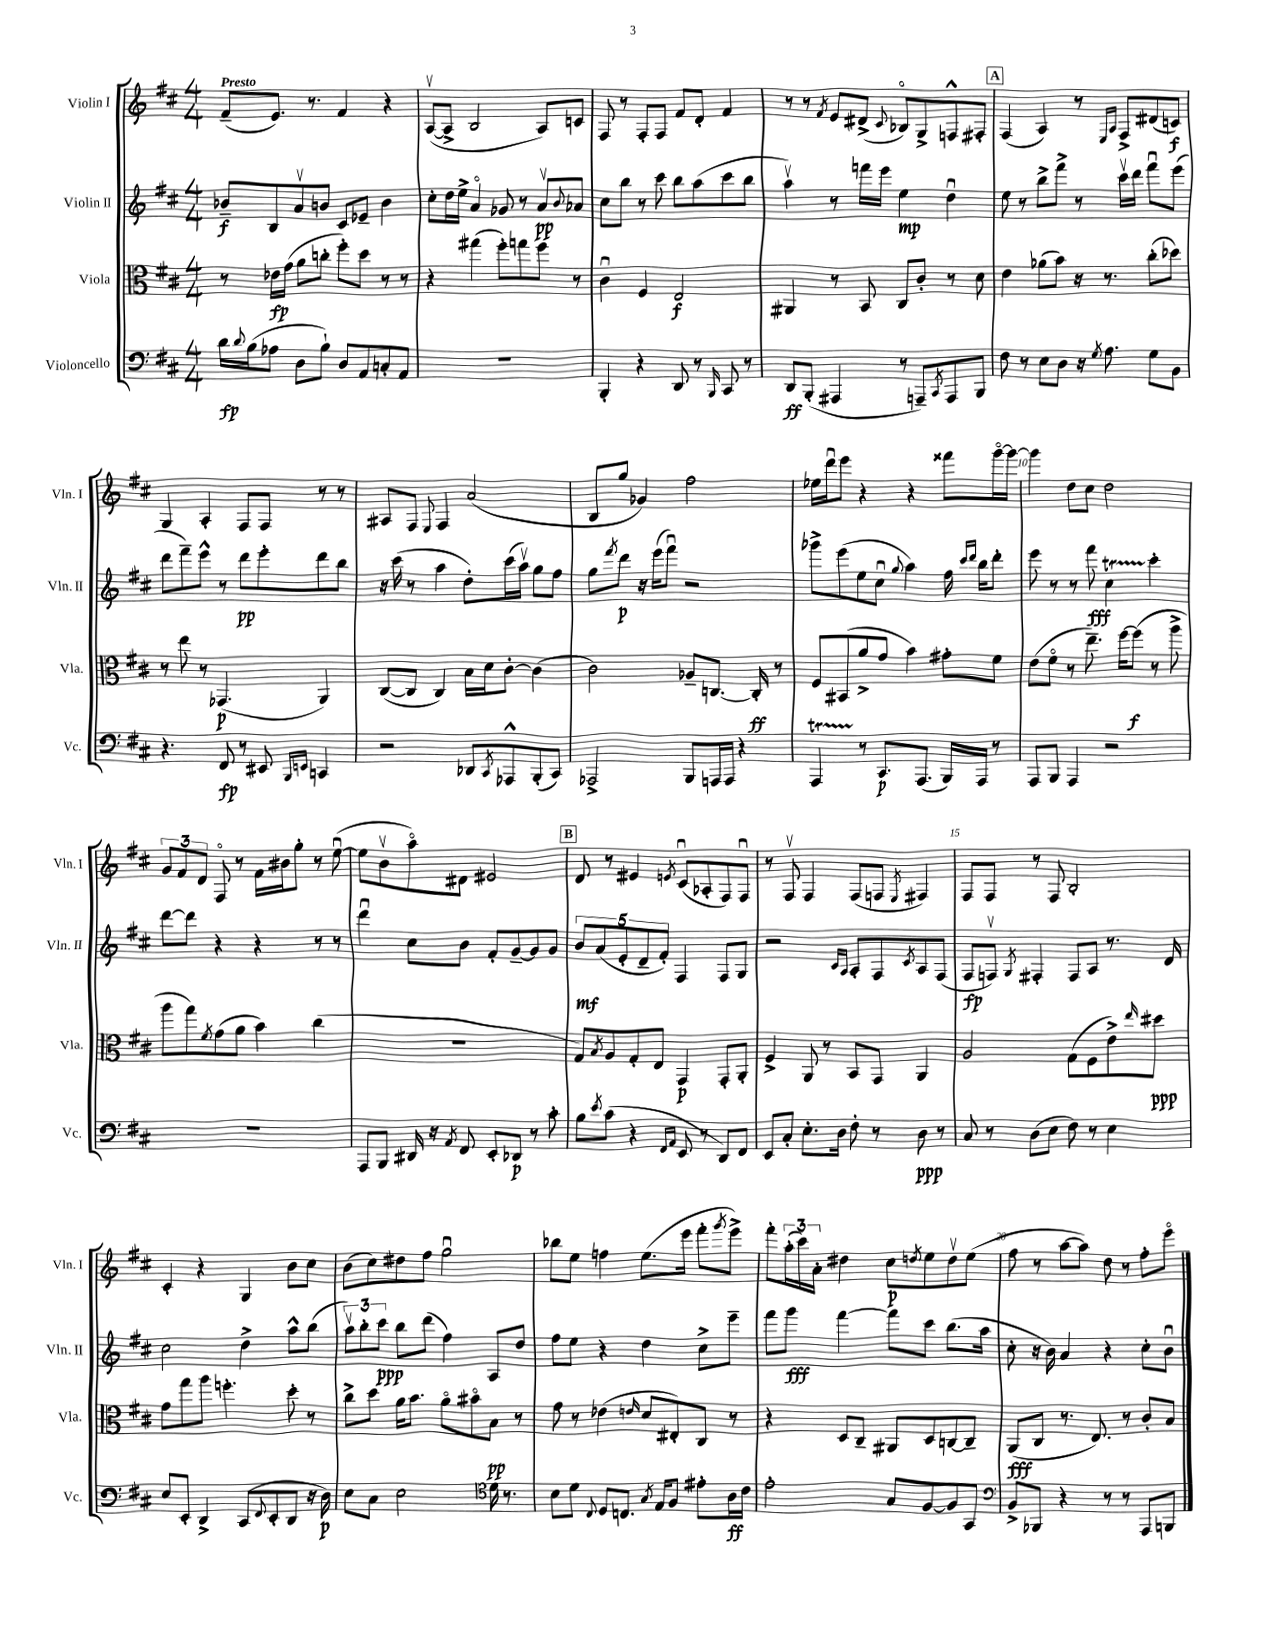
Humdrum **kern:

**kern	**dynam	**kern	**dynam	**kern	**dynam	**kern	**dynam
*part4	*part4	*part3	*part3	*part2	*part2	*part1	*part1
*staff4	*staff4	*staff3	*staff3	*staff2	*staff2	*staff1	*staff1
*I"Violoncello	*	*I"Viola	*	*I"Violin II	*	*I"Violin I	*
*I'Vc.	*	*I'Vla.	*	*I'Vln. II	*	*I'Vln. I	*
*clefF4	*	*clefC3	*	*clefG2	*	*clefG2	*
*k[f#c#]	*	*k[f#c#]	*	*k[f#c#]	*	*k[f#c#]	*
*M4/4	*	*M4/4	*	*M4/4	*	*M4/4	*
=1	=1	=1	=1	=1	=1	=1	=1
!	!	!	!	!	!	!LO:TX:a:B:t=Presto	!
16d\LL	fp	8r	.	8b-X~/L	f	(8f#~/L	.
8qqd/	.	.	.	.	.	.	.
(16B\J	.	.	.	.	.	.	.
8A-X\J	.	16e-X\LL	fp	8B/	.	8.e/J)	.
.	.	(16g\JJ	.	.	.	.	.
8D\L	.	8a\L	.	8av/	.	.	.
.	.	.	.	.	.	8.r	.
8B`\J)	.	8ccn'\J	.	8bn/J	.	.	.
8D/L	.	8ff#'\L)	.	8c#/L	.	4f#/	.
8AA/	.	8dd\J	.	8e-X~/J	.	.	.
8Cn'/	.	8r	.	4b\	.	4r	.
8AA/J	.	8r	.	.	.	.	.
=2	=2	=2	=2	=2	=2	=2	=2
1r	.	4r	.	8cc#'\L	.	([8Av/L	.
.	.	.	.	16dd\L	.	8A^/J]	.
.	.	.	.	16ee^\JJ	.	.	.
.	.	(4gg#X\	.	4a/	.	2B/	.
.	.	8ff#'\L)	.	8g-X/	.	.	.
.	.	8ggn\	.	8r	.	.	.
.	.	8ff#\J	.	8av/L	pp	8A/L)	.
.	.	.	.	8qqb/	.	.	.
.	.	8r	.	8a-X/J	.	8cn/J	.
=3	=3	=3	=3	=3	=3	=3	=3
4BBB'/	.	4c#u\	.	8cc#\L	.	8F#/	.
.	.	.	.	8bb\J	.	8r	.
4r	.	4F#/	.	8r	.	8F#'/L	.
.	.	.	.	8ccc#\	.	8F#/J	.
8DD/	.	2E/	f	8bb\L	.	8f#/L	.
8r	.	.	.	(8aa\	.	8d'/J	.
16qqBBB/	.	.	.	.	.	.	.
8CC#/	.	.	.	8ccc#\	.	4f#/	.
8r	.	.	.	8bb\J	.	.	.
=4	=4	=4	=4	=4	=4	=4	=4
8DD/L	ff	4AA#X/	.	4aav\)	.	8r	.
(8BBB'/J	.	.	.	.	.	8r	.
.	.	.	.	.	.	8qf#/	.
4AAA#X/	.	8r	.	8r	.	8e/L	.
.	.	8BB/	.	16fffn\LL	.	(8d#X^/J	.
.	.	.	.	16eee\JJ	.	.	.
.	.	.	.	.	.	8qqc#/	.
8r	.	8C#/L	.	4ee\	mp	8B-X/L)	.
8AAAn~/L)	.	8c#'/J	.	.	.	8G^/	.
8qCC#/	.	.	.	.	.	.	.
8AAA/	.	8r	.	4ddu\	.	8Fn^^/	.
8BBB/J	.	8d\	.	.	.	8F#X'/J	.
!!LO:REH:place=s1:t=A
=5	=5	=5	=5	=5	=5	=5	=5
8F#\	.	4e\	.	8ee\	.	(4F#/	.
8r	.	.	.	8r	.	.	.
8E\L	.	(8a-X\L	.	8bb^\L	.	4A/)	.
8D\J	.	8b\J)	.	8fff#^\J	.	.	.
16r	.	16r	.	8r	.	8r	.
8qG/	.	.	.	.	.	.	.
8.A\	.	8.r	.	.	.	.	.
.	.	.	.	.	.	16qqE/LL	.
.	.	.	.	.	.	16qqA/JJ	.
.	.	.	.	16ccc#v\LL	.	8F#^/L	.
.	.	.	.	16ddd\JJ	.	.	.
8G\L	.	(8cc#'\L	.	8fff#u\L	.	(8d#X/	.
8BB\J	.	8dd-X\J)	.	(8eee\J	.	8cn/J)	f
!!LO:LB:g=z
=6	=6	=6	=6	=6	=6	=6	=6
4.r	.	8r	.	8ddd\L	.	4G/	.
.	.	8ee\	.	8fff#~\)	.	.	.
.	.	8r	.	8eee^^\J	.	4A'/	.
8FF#/	fp	(4.GG-X/	p	8r	.	.	.
8r	.	.	.	8ddd\L	pp	8F#/L	.
8EE#X/	.	.	.	8eee'\	.	8F#/J	.
16qqBBB/LL	.	.	.	.	.	.	.
16qqEEn/JJ	.	.	.	.	.	.	.
4CCn/	.	4AA/)	.	8ddd\	.	8r	.
.	.	.	.	8bb\J	.	8r	.
=7	=7	=7	=7	=7	=7	=7	=7
2r	.	([8C#/L	.	16r	.	8A#X/L	.
.	.	.	.	(16ccc#\	.	.	.
.	.	8C#/J]	.	8r	.	8F#/J	.
.	.	.	.	.	.	8qqE/	.
.	.	4C#/)	.	4aa\	.	4F#/	.
8DD-X/L	.	16B\LL	.	8dd'\L)	.	(2a/	.
.	.	16d\J	.	.	.	.	.
8qCC#/	.	.	.	.	.	.	.
8AAA-X^^/	.	[8c#'\J	.	(16ccc#\L	.	.	.
.	.	.	.	16aav\JJ)	.	.	.
(8BBB'/	.	(4c#\]	.	8gg\L	.	.	.
8CC#/J)	.	.	.	8ff#\J	.	.	.
=8	=8	=8	=8	=8	=8	=8	=8
2AAA-X^/	.	2c#\)	.	8gg\L	.	8B/L	.
.	.	.	.	8qfff#/	.	.	.
.	.	.	.	8ddd\J	p	8gg/J	.
.	.	.	.	16r	.	4g-X/)	.
.	.	.	.	(16eee\KL	.	.	.
.	.	.	.	8fff#u\J)	.	.	.
8BBB/L	.	8A-X~/L	.	2r	.	2ff#\	.
16AAAn/L	.	[8.Cn/J	.	.	.	.	.
16AAA/JJ	.	.	.	.	.	.	.
4r	.	.	.	.	.	.	.
.	.	16C'/]	ff	.	.	.	.
.	.	8r	.	.	.	.	.
=9	=9	=9	=9	=9	=9	=9	=9
4AAAT/	.	8F#/L	.	8ggg-X^\L	.	16ee-X\LL	.
.	.	.	.	.	.	16dddu\J	.
.	.	(8BB#X/	.	(8eee\	.	8eee\J	.
8r	.	8a^/	.	8ee\	.	4r	.
8.CC#/L	p	8g/J	.	8cc#u\J	.	.	.
.	.	.	.	8qqgg/	.	.	.
.	.	4b\)	.	4aa\)	.	4r	.
(8.AAA/J	.	.	.	.	.	.	.
16BBB/LL)	.	8g#X'\L	.	16ff#\	.	8fff##X\L	.
.	.	.	.	16qqccc#/LL	.	.	.
.	.	.	.	16qqddd/JJ	.	.	.
16AAA/JJ	.	.	.	16bb\KL	.	.	.
8r	.	8f#\J	.	8ddd'\J	.	[16ggg\L	.
.	.	.	.	.	.	16ggg\JJ_	.
=10	=10	=10	=10	=10	=10	=10	=10
8AAA/L	.	(8e\L	.	8eee\	.	4ggg\]	.
8BBB/J	.	8f#\J	.	8r	.	.	.
4AAA/	.	8r	.	8r	.	8dd\L	.
.	.	8.ee~\)	.	8fff#\	fff	8cc#\J	.
2r	.	.	.	4cc#t\	.	2dd\	.
.	.	[16ff#\KL	.	.	.	.	.
.	.	(8ff#\J]	f	.	.	.	.
.	.	8r	.	4ccc#'\	.	.	.
.	.	8aa^\	.	.	.	.	.
!!LO:LB:g=z
=11	=11	=11	=11	=11	=11	=11	=11
1r	.	8aa\L	.	[8ddd\L	.	12g/L	.
.	.	.	.	.	.	12f#/	.
.	.	8gg\)	.	8ddd\J]	.	.	.
.	.	.	.	.	.	12d/J	.
.	.	8qf#/	.	.	.	.	.
.	.	(8g\	.	4r	.	8F#/	.
.	.	8a\J	.	.	.	8r	.
.	.	4b\)	.	4r	.	16f#\LL	.
.	.	.	.	.	.	16b#X\J	.
.	.	.	.	.	.	8gg'\J	.
.	.	(4cc#\	.	8r	.	8r	.
.	.	.	.	8r	.	([8eeu\	.
=12	=12	=12	=12	=12	=12	=12	=12
8AAA/L	.	1r	.	4dddu\	.	8ee\L]	.
8BBB/J	.	.	.	.	.	8bv\	.
16DD#X/	.	.	.	8cc#\L	.	8aa\)	.
16r	.	.	.	.	.	.	.
8qAA/	.	.	.	.	.	.	.
8FF#/	.	.	.	8b\J	.	8d#X\J	.
8EE'/L	.	.	.	8f#'/L	.	2e#X/	.
8DD-X/J	p	.	.	[8g~/	.	.	.
8r	.	.	.	8g/]	.	.	.
8c#'\	.	.	.	8g/J	.	.	.
!!LO:REH:place=s1:t=B
=13	=13	=13	=13	=13	=13	=13	=13
8B\L	.	8G/L)	.	10b/L	mf	8d/	.
.	.	.	.	(10a/	.	.	.
8qe/	.	8qB/	.	.	.	.	.
(8c#\J	.	8A/	.	.	.	8r	.
.	.	.	.	10e'/	.	.	.
4r	.	8G'/	.	.	.	4e#X/	.
.	.	.	.	10d~/	.	.	.
.	.	8E/J	.	.	.	.	.
.	.	.	.	10f#'/J)	.	.	.
16qqFF#/LL	.	.	.	.	.	.	.
16qqAA/JJ	.	.	.	.	.	8qen/	.
8EE/	.	4GG/	p	4F#/	.	(8c#u/L	.
8r	.	.	.	.	.	8A-X'/	.
8DD/L)	.	8GG'/L	.	8F#/L	.	8F#/)	.
8FF#/J	.	8AA'/J	.	8G/J	.	8F#u/J	.
=14	=14	=14	=14	=14	=14	=14	=14
8EE/L	.	4F#^/	.	2r	.	8r	.
8C#'/J	.	.	.	.	.	8F#v/	.
8.E'\L	.	8AA/	.	.	.	4F#/	.
.	.	8r	.	.	.	.	.
16D\Jk	.	.	.	.	.	.	.
.	.	.	.	16qqc#/LL	.	.	.
.	.	.	.	16qqA/JJ	.	.	.
8F#'\	.	8BB/L	.	8A'/L	.	(8F#/L	.
8r	.	8GG/J	.	8F#/	.	8Fn/J	.
.	.	.	.	8qc#/	.	8qE/	.
8D\	ppp	4AA/	.	8A/	.	4F#X/)	.
8r	.	.	.	(8F#/J	.	.	.
=15	=15	=15	=15	=15	=15	=15	=15
8C#/	.	2A/	.	8F#/L	fp	8F#/L	.
8r	.	.	.	8Fnv/J)	.	8F#/J	.
.	.	.	.	8qG/	.	.	.
(8D\L	.	.	.	4F#X'/	.	8r	.
8E\J	.	.	.	.	.	8F#/	.
8F#\)	.	(8G\L	.	8F#/L	.	2B'/	.
8r	.	8F#\	.	8A/J	.	.	.
4E\	.	8e^\)	.	8.r	.	.	.
.	.	16qqee/	.	.	.	.	.
.	.	8dd#X\J	ppp	.	.	.	.
.	.	.	.	16d/	.	.	.
!!LO:LB:g=z
=16	=16	=16	=16	=16	=16	=16	=16
8E/L	.	8g\L	.	2cc#\	.	4c#'/	.
8EE'/J	.	8gg\	.	.	.	.	.
4DD^/	.	8aa\J	.	.	.	4r	.
.	.	4.ffn'\	.	.	.	.	.
(8CC#/L	.	.	.	4dd^\	.	4G/	.
8qqFF#/	.	.	.	.	.	.	.
8EE'/	.	.	.	.	.	.	.
8DD/J	.	8dd'\	.	8aa^^\L	.	8b\L	.
16r	.	8r	.	(8bb\J	.	8cc#\J	.
16D\)	p	.	.	.	.	.	.
=17	=17	=17	=17	=17	=17	=17	=17
8E\L	.	8cc#^\L	.	12aav\L)	.	(8b\L	.
.	.	.	.	12bb'\	.	.	.
8C#\J	.	8dd\J	.	.	.	8cc#\)	.
.	.	.	.	12ccc#\J	ppp	.	.
2E\	.	16a\KL	.	8bb\L	.	8dd#X\	.
.	.	8.b\J	.	.	.	.	.
.	.	.	.	(8ddd\J	.	8ff#\J	.
.	.	8a\L	.	4ff#\)	.	2ggu\	.
.	.	8b#X\	.	.	.	.	.
*clefC4	*	*	*	*	*	*	*
16d\	.	8B\J	pp	8A/L	.	.	.
8.r	.	.	.	.	.	.	.
.	.	8r	.	8dd/J	.	.	.
=18	=18	=18	=18	=18	=18	=18	=18
8B\L	.	8g\	.	8ff#\L	.	8bb-X\L	.
8d\J	.	8r	.	8ee\J	.	8ee\J	.
8qqC#/	.	.	.	.	.	.	.
8D/L	.	(4e-X\	.	4r	.	4ffn\	.
8.Cn/J	.	.	.	.	.	.	.
.	.	16qqen/	.	.	.	.	.
.	.	8d/L	.	4dd\	.	(8.ee\L	.
8qG/	.	.	.	.	.	.	.
16E/KL	.	.	.	.	.	.	.
8F#/J	.	8E#X'/)	.	.	.	.	.
.	.	.	.	.	.	16eee\Jk	.
8e#X'\L	.	8C#/J	.	8cc#^\L	.	8fff#'\L	.
.	.	.	.	.	.	8qggg/	.
16A\L	ff	8r	.	8eee~\J	.	8eee^\J)	.
16c#\JJ	.	.	.	.	.	.	.
=19	=19	=19	=19	=19	=19	=19	=19
2e'\	.	4r	.	8fff#\L	.	8fff#'\L	.
.	.	.	.	8ggg\J	fff	(24aa'\L	.
.	.	.	.	.	.	24ccc#\)	.
.	.	.	.	.	.	24a'\JJ	.
.	.	8D/L	.	[4fff#\	.	4dd#X\	.
.	.	8C#~/J	.	.	.	.	.
8G/L	.	8AA#X/L	.	8fff#\L]	.	8cc#\L	p
.	.	.	.	.	.	8qddn/	.
[8F#/	.	8D/	.	8ccc#\J	.	8ee\	.
8F#/]	.	[8Cn/	.	(8.bb\L	.	8ddv\	.
8GG/J	.	8C~/J]	.	.	.	(8ee\J	.
.	.	.	.	16aa\Jk	.	.	.
=20	=20	=20	=20	=20	=20	=20	=20
*clefF4	*	*	*	*	*	*	*
8BB^/L	.	(8AA/L	fff	8cc#'\	.	8ff#\	.
8BBB-X/J	.	8C#/J	.	16r	.	8r	.
.	.	.	.	16b\)	.	.	.
4r	.	8.r	.	4a/	.	[8aa\L	.
.	.	.	.	.	.	8aa\J])	.
.	.	8.E/)	.	.	.	.	.
8r	.	.	.	4r	.	8dd\	.
8r	.	8r	.	.	.	8r	.
8AAA/L	.	8c#'/L	.	8cc#'\L	.	8ff#'\L	.
8BBBn/J	.	8B/J	.	8bu\J	.	8eee\J	.
==	==	==	==	==	==	==	==
*-	*-	*-	*-	*-	*-	*-	*-
